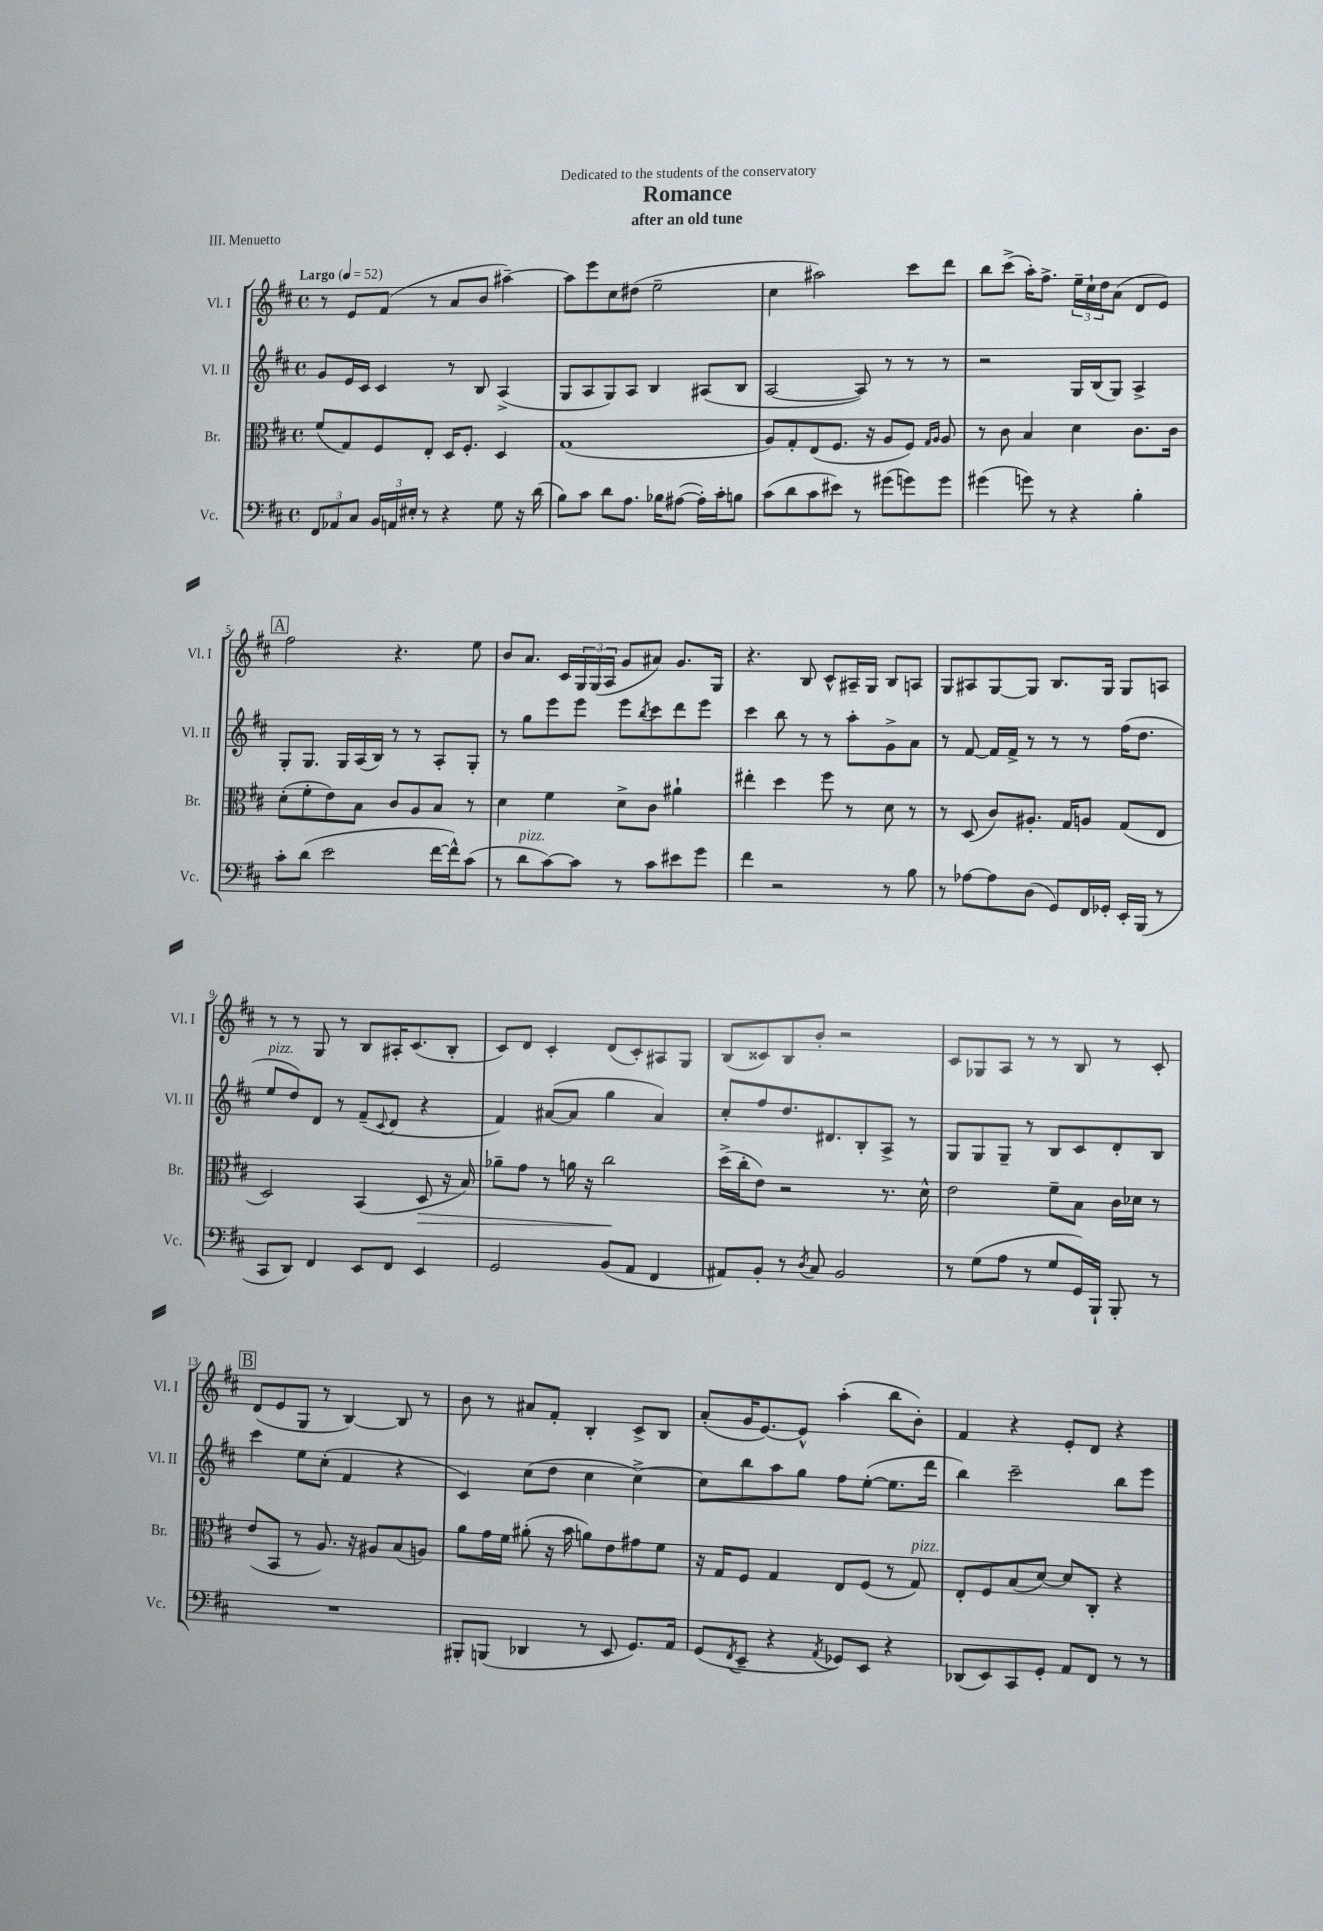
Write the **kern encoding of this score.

**kern	**kern	**dynam	**kern	**kern
*part4	*part3	*part3	*part2	*part1
*staff4	*staff3	*staff3	*staff2	*staff1
*I"Vc.	*I"Br.	*	*I"Vl. II	*I"Vl. I
*I'Vc.	*I'Br.	*	*I'Vl. II	*I'Vl. I
*clefF4	*clefC3	*	*clefG2	*clefG2
*k[f#c#]	*k[f#c#]	*	*k[f#c#]	*k[f#c#]
*M4/4	*M4/4	*	*M4/4	*M4/4
*met(c)	*met(c)	*	*met(c)	*met(c)
*MM52	*MM52	*	*MM52	*MM52
=1	=1	=1	=1	=1
!	!	!	!	!LO:TX:a:B:t=Largo
12FF#/L	(8f#/L	.	8g/L	8r
12AA-X/	.	.	.	.
.	8G/)	.	16e/L	8e/L
12C#/J	.	.	.	.
.	.	.	16c#/JJ	.
24BB/LL	8F#/	.	4c#/	(8f#/J
24AAn/	.	.	.	.
24E#X'/JJ	.	.	.	.
8r	8E'/J	.	.	8r
4r	16D/KL	.	8r	8a/L
.	8.F#'/J	.	.	.
.	.	.	8B/	8b/J
8G\	4D/	.	(4A^/	[4aa#X~\)
16r	.	.	.	.
(16d\	.	.	.	.
=2	=2	=2	=2	=2
8B\L)	(1G	.	8G/L	8aa#\L]
8c#\J	.	.	8A/	8eee\
8d\L	.	.	8G/)	8cc#\
8.A\J	.	.	8A/J	(8dd#X\J
.	.	.	4B/	2ee~\
16B-X\KL	.	.	.	.
([8A#X\J	.	.	.	.
16A#'\LL])	.	.	(8A#X/L	.
16c#'\J	.	.	.	.
8Bn\J	.	.	8B/J	.
=3	=3	=3	=3	=3
(8c#\L	8A/L)	.	[2A/	4cc#\
8d\	8G'/	.	.	.
8c#\	(8E/	.	.	2aa#X\)
8e#X\J)	8.F#/J	.	.	.
8r	.	.	8A/])	.
.	16r	.	.	.
(8g#X\L	8A/L	.	8r	.
8gn\)	8F#/J)	.	8r	8ccc#\L
.	16qqG/LL	.	.	.
.	16qqA/JJ	.	.	.
8g\J	8A/	.	8r	8ddd\J
=4	=4	=4	=4	=4
(4g#X\	8r	.	2r	8bb\L
.	8c#\	.	.	(8ccc#^\J
8gn\)	4B/	.	.	16aa'\KL)
.	.	.	.	8.ff#^\J
8r	.	.	.	.
4r	4d\	.	16G/LL	24ee~\LL
.	.	.	.	24cc#`\
.	.	.	(16B/J	.
.	.	.	.	24dd\J
.	.	.	8G/J)	(8a\J
4B'\	8.c#\L	.	4A^/	8d/L
.	.	.	.	8e/J)
.	16c#\Jk	.	.	.
!!LO:LB:g=z
!!LO:REH:place=s1:t=A
=5	=5	=5	=5	=5
8c#'\L	(8d'\L	.	8G'/L	2ff#\
(8d\J	8f#'\	.	8.G/J	.
2e\	8e\)	.	.	.
.	.	.	16G/LL	.
.	8B\J	.	(16A/	.
.	.	.	16B/JJ)	.
.	8c#/L	.	8r	4.r
.	8A/	.	8r	.
[16f#\LL	8B/J	.	8A'/L	.
16f#^^\J])	.	.	.	.
(8c#\J	8r	.	8G'/J	8ee\
=6	=6	=6	=6	=6
8r	4d\	.	8r	8b/L
!LO:TX:a:i:t=pizz.	!	!	!	!
8d\L	.	.	8gg\L	8.a/J
[8c#\)	4f#\	.	8eee\	.
.	.	.	.	16c#/LL
8c#\J]	.	.	8eee\J	24G/
.	.	.	.	(24G/
.	.	.	.	24A/JJ
8r	8d^\L	.	8eee\L	8g/L
.	.	.	8qbb/	.
8c#\L	8c#\J	.	8ccc#\	8a#X/J)
8e#X\	4a#X`\	.	8ddd\	8.g/L
8g\J	.	.	8eee\J	.
.	.	.	.	16G/Jk
=7	=7	=7	=7	=7
4f#\	4ee#X'\	.	4ccc#\	4.r
2r	4dd\	.	8bb\	.
.	.	.	8r	8B/
.	8ff#\	.	8r	8c#^^/L
.	8r	.	8aa'\L	16A#X~/L
.	.	.	.	16G/JJ
8r	8d\	.	8g^\	8B/L
8B\	8r	.	8a\J	8An/J
=8	=8	=8	=8	=8
8r	8r	.	8r	8G/L
[8A-X\L	(8D/	.	[8f#/	8A#X/
8A-\]	8c#/L)	.	16f#/LL]	[8G/
.	.	.	16f#^/JJ	.
(8D\J	8.A#X'/J	.	8r	8G/J]
8GG/L)	.	.	8r	8.B/L
.	16G/KL	.	.	.
16FF#/L	8An/J	.	8r	.
16GG-X'/JJ	.	.	.	16G/Jk
16EE'/LL	(8G/L	.	(16ff#\KL	8G/L
(16BBB/JJ	.	.	8.dd\J	.
8r	8E/J	.	.	8An/J
!!LO:LB:g=z
=9	=9	=9	=9	=9
!	!	!	!LO:TX:a:i:t=pizz.	!
8CC#/L	2D/)	.	8ee/L	8r
8DD/J)	.	.	8dd/)	8r
4FF#/	.	.	8d/J	8G/
.	.	.	8r	8r
8EE/L	(4BB/	.	(8f#~/L	8B/L
.	.	.	8qqc#/	.
8FF#/J	.	.	8d/J	16A#X'/K
.	.	.	.	(8.c#/
!	!	!LO:HP:b	!	!
4EE/	8D/	>	4r	.
.	16r	.	.	8B'/J
.	16B/)	.	.	.
=10	=10	=10	=10	=10
2GG/	8a-X~\L	.	4f#/)	8c#/L)
.	8g\J	.	.	8d/J
.	8r	.	([8a#X/L	4c#'/
.	16an\	.	8a#/J]	.
.	16r	.	.	.
(8BB/L	2cc#\	.	4gg\	(8d/L
8AA/J	.	.	.	8c#'/)
4FF#/	.	.	4a#/)	8A#X/
.	.	.	.	8G/J
.	.	]	.	.
=11	=11	=11	=11	=11
8AA#X/L)	(16dd^\LL	.	8cc#'/L	(8B/L
.	16cc#'\J	.	.	.
8BB'/J	8e\J)	.	8ff#/	8c##X/)
8r	2r	.	8.dd/	8B/
8qD/	.	.	.	.
8C#/	.	.	.	8b'/J
.	.	.	8.d#X/	.
2BB/	.	.	.	2r
.	.	.	8B'/	.
.	8.r	.	8A^/J	.
.	.	.	8r	.
.	16d^^\	.	.	.
=12	=12	=12	=12	=12
8r	2e\	.	8G/L	8c#/L
(8G\L	.	.	8G/	8G-X/
8A\J	.	.	8G~/J	8A/J
8r	.	.	8r	8r
8G/L	8f#~\L	.	8B/L	8r
16GG/L)	8B\J	.	8c#/	8B/
16BBB`/JJ	.	.	.	.
8BBB'/	16c#\LL	.	8d'/	8r
.	16d-X\JJ	.	.	.
8r	8r	.	8B/J	8c#'/
!!LO:LB:g=z
!!LO:REH:place=s1:t=B
=13	=13	=13	=13	=13
1r	(8e/L	.	4ccc#\	(8d/L
.	8BB/J	.	.	8e/
.	8r	.	8ee\L	8G/J
.	8.A/)	.	(8cc#'\J	8r
.	.	.	4f#/	[4B/)
.	16r	.	.	.
.	8A#X/L	.	.	.
.	(8B/	.	4r	8B/]
.	8An/J)	.	.	8r
=14	=14	=14	=14	=14
8BBB#X'/L	8a\L	.	4c#/)	8b\
(8BBBn/J	16g\L	.	.	8r
.	16f#\JJ	.	.	.
4DD-X/	(8a#X'\	.	(8cc#\L	8a#X/L
.	16r	.	8dd\J	8f#'/J
.	16b\	.	.	.
8r	8an\L)	.	4cc#\	4B'/
8EE/	8e\	.	.	.
8.GG/L)	8g#X\	.	[4cc#^\)	8c#^/L
.	8f#\J	.	.	8B/J
16AA/Jk	.	.	.	.
=15	=15	=15	=15	=15
(8GG/L	16r	.	8cc#\L]	(8a'/L
.	16G/KL	.	.	.
8qFF#/	.	.	.	.
8EE~/J	8F#/J	.	8bb\	16g/K
.	.	.	.	[8.e/)
4r	4G/	.	8aa\	.
.	.	.	8gg\J	8e^^/J]
8qAA/	.	.	.	.
8GG-X/L)	8E/L	.	8ff#\L	(4aa'\
8EE/J	(8F#/J	.	([8ee'\J	.
4r	8r	.	8.ee\L]	8bb\L
!	!LO:TX:a:i:t=pizz.	!	!	!
.	8G/)	.	.	8b'\J)
.	.	.	16ddd\Jk	.
=16	=16	=16	=16	=16
(8DD-X/L	8E'/L	.	4bb\)	4f#/
8EE/)	8F#/	.	.	.
8CC#/	(8B/	.	2ccc#~\	4r
8GG'/J	[8d/J)	.	.	.
8AA/L	8d/L]	.	.	8e'/L
8FF#/J	8C#'/J	.	.	8d/J
8r	4r	.	8bb\L	4r
8r	.	.	8eee\J	.
==	==	==	==	==
*-	*-	*-	*-	*-
